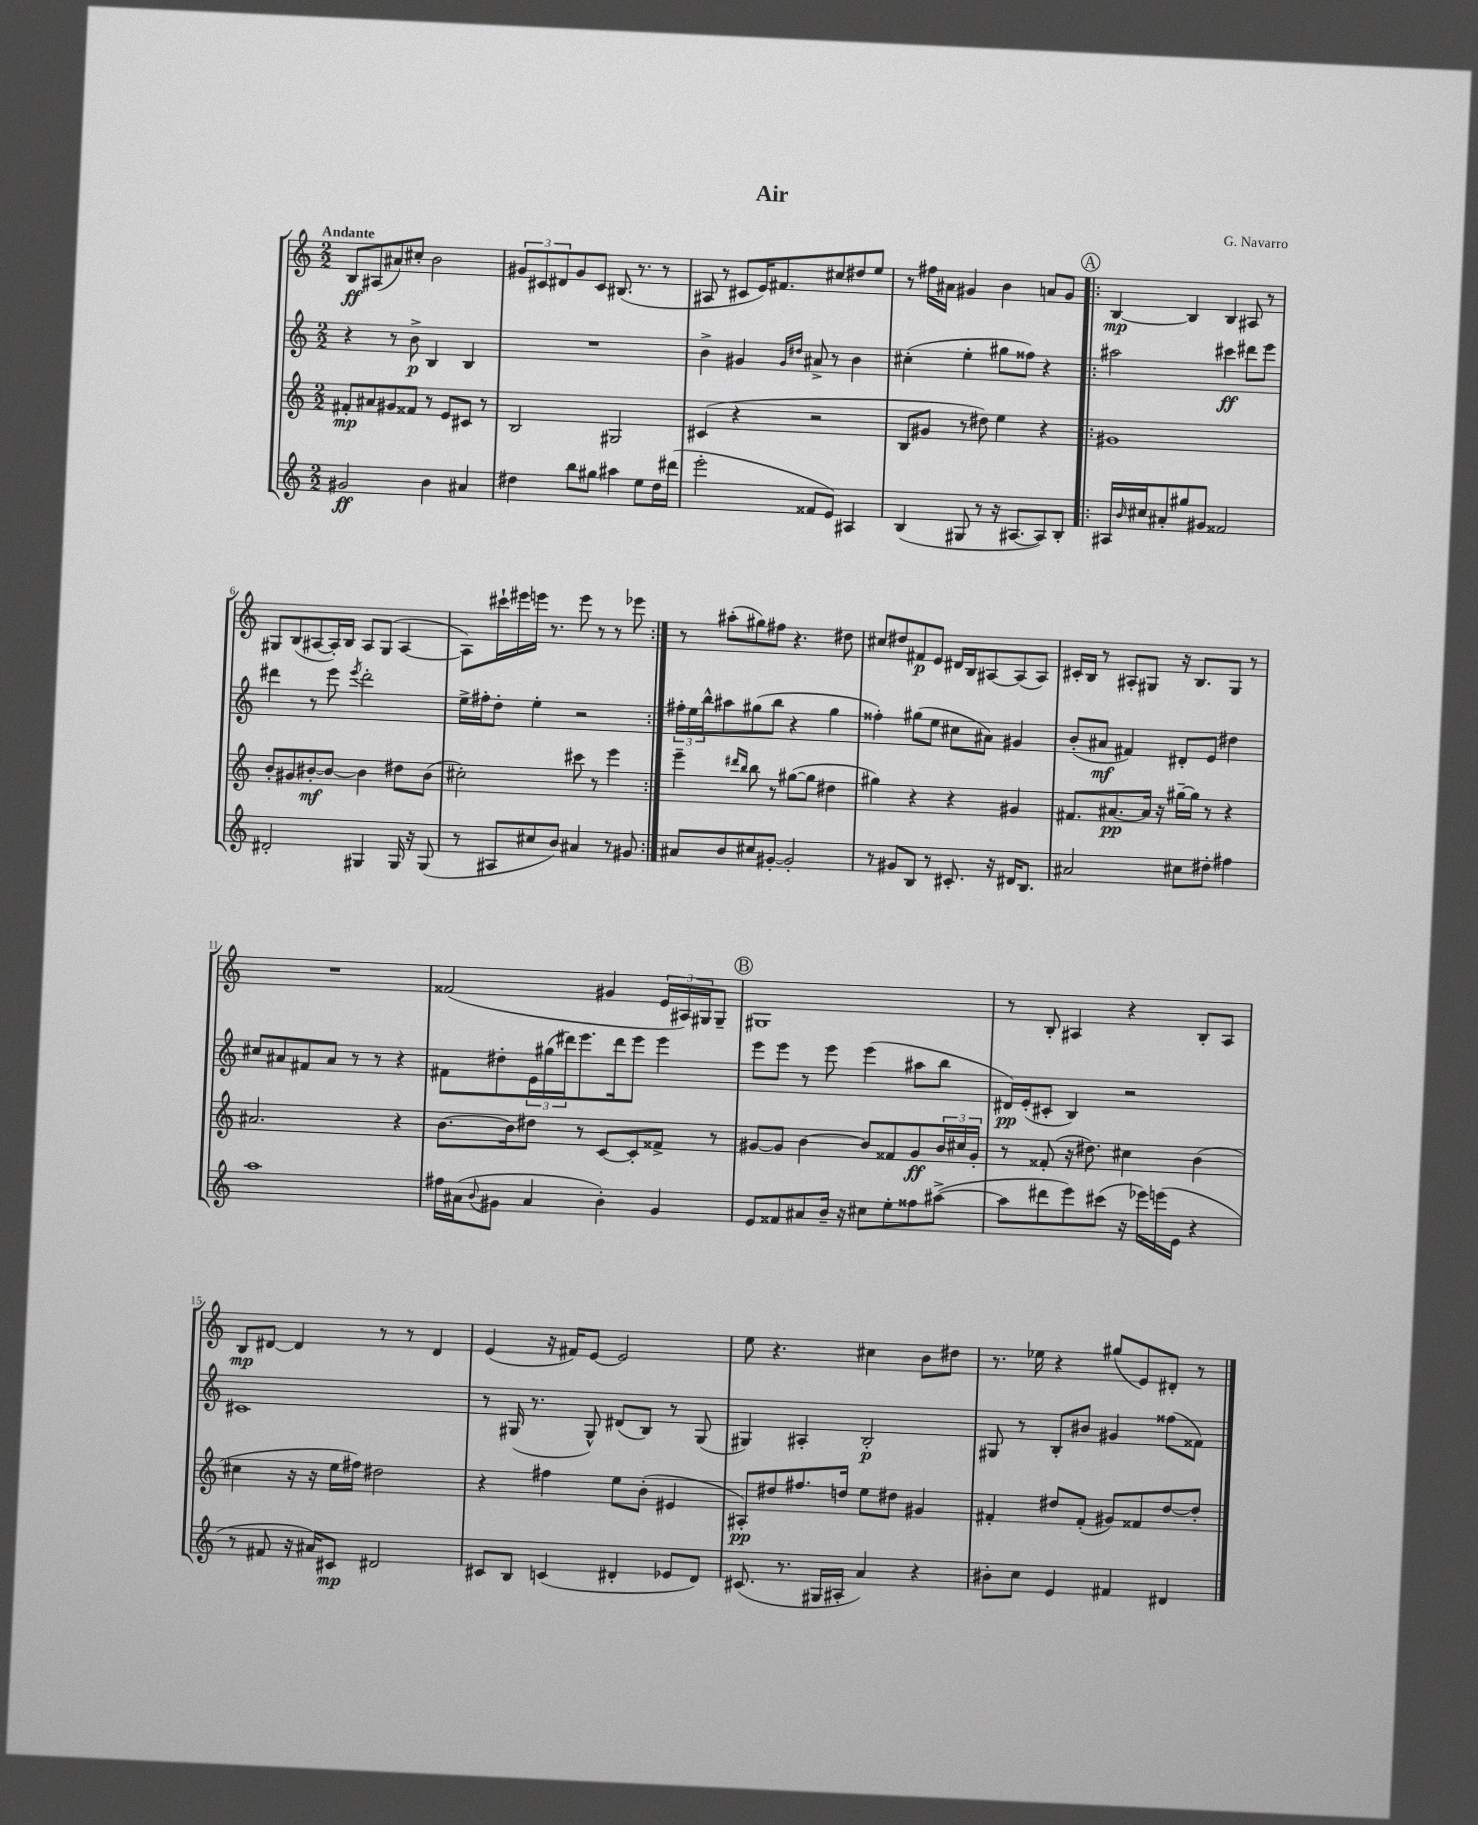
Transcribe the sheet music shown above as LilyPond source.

\header { title = "Air" composer = "G. Navarro" }
<<
\new StaffGroup <<
\new Staff = "s0" {
    \clef treble \key c \major \numericTimeSignature \time 2/2 \tempo "Andante"
    b8\ff ais8( ais'8) cis''8-. b'2 |
    \tuplet 3/2 { gis'8 cis'8 dis'8 } gis'8 cis'8 bis8.( r8. r8 |
    ais8 r8 cis'8 e'16) fis'8. cis''8 dis''8 e''8 |
    r8 fis''16 ais'16 gis'4 b'4 a'8 gis'8 |
    \repeat volta 2 { \mark \markup { \circle "A" } b4~\mp b4 b4 ais8 r8 |
    gis8 b8( ais8~ ais16-.) b16 ais8 gis8( ais4~ |
    ais8) cis'''16-! eis'''16 e'''16 r8. e'''8 r8 r8 ees'''8 | }
    r8 ais''8-.( gis''8) fis''8 r4. dis''8 |
    cis''8 dis''8 fis'8\p e'8 dis'16 b16 ais8~ ais8( ais8) |
    cis'16-. b16 r8 ais8-. gis8 r16 b8. gis8 r8 |
    R1 |
    fisis'2( gis'4 \tuplet 3/2 { e'16 ais16) gis16 } gis8-- |
    \mark \markup { \circle "B" } gis1 |
    r8 b8-. ais4 r4 b8-. ais8 |
    b8\mp dis'8~ dis'4 r8 r8 dis'4 |
    e'4( r16 fis'16) e'8~ e'2 |
    e''8 r4. cis''4 b'8 dis''8 |
    r8. ees''16 r4 gis''8( e'8) dis'8-. r8 \bar "|." |
}
\new Staff = "s1" {
    \clef treble \key c \major \numericTimeSignature \time 2/2
    r4 r8 b'8->\p b4 b4 |
    R1 |
    b'4-> gis'4 \grace { gis'16 dis''16 } ais'8-> r8 b'4 |
    cis''4-.( e''4-. gis''8 fisis''8) r4 |
    \repeat volta 2 { \mark \markup { \circle "A" } ais''2 cis'''4\ff dis'''8 e'''8 |
    dis'''4 r8 e'''8 \acciaccatura { e'''8 } dis'''2-. |
    e''16-> fis''16-. d''8-. e''4-. r2 | }
    \tuplet 3/2 { fis''16-. e''16 b''16-^ } ais''8 gis''8( b''8 r4 gis''4 |
    fisis''4-.) gis''8( e''8 cis''8 ais'8) gis'4 |
    b'8-.( ais'8\mf fis'4) dis'8-. e'8 dis''4 |
    cis''8 ais'8 fis'8 ais'8 r8 r8 r4 |
    fis'8 dis''8-. \tuplet 3/2 { e'16 gis''16( dis'''16) } e'''8. dis'''16 e'''8 e'''4 |
    \mark \markup { \circle "B" } e'''8 e'''8 r8 e'''8 e'''4( ais''8 b''8 |
    dis'16\pp) e'16-.( cis'8-. b4) r2 |
    cis'1 |
    r8 gis16( r8. gis8-^) dis'8( b8) r8 gis8( |
    gis4) ais4-. b2-.\p |
    gis8 r8 b8-. bis'8 gis'4 fisis''8( fisis'8) \bar "|." |
}
\new Staff = "s2" {
    \clef treble \key c \major \numericTimeSignature \time 2/2
    fis'8-.\mp ais'8 gis'8 fisis'8 r8 e'8 cis'8 r8 |
    b2 gis2 |
    cis'4( r4 r2 |
    b8 gis'8 r8 dis''8) e''4 r4 |
    \repeat volta 2 { \mark \markup { \circle "A" } gis'1 |
    b'8-. gis'8 bis'8~-.\mf bis'8~ bis'4 dis''8 bis'8( |
    cis''2-.) cis'''8 r8 e'''4 | }
    e'''4-- \grace { dis'''16 b''16 } b''8 r8 gis''8~( gis''8 dis''4 |
    gis''4) r4 r4 gis'4 |
    fis'8. ais'8.~\pp ais'16 r16 gis''16~-- gis''16 r8 r4 |
    ais'2. r4 |
    b'8.~ b'16 dis''8 r8 c'8~ c'8-. fisis'8-> r8 |
    \mark \markup { \circle "B" } gis'8~ gis'8 b'4~ b'8 fisis'8 gis'8\ff \tuplet 3/2 { b'16 cis''16 gis'16-. } |
    r8 fisis'8-.( r16 dis''8.) cis''4 b'4( |
    cis''4 r16 r16 e''16 fis''16) dis''2 |
    r4 fis''4 e''8 b'8-.( eis'4 |
    ais8-.\pp) dis''8 fis''8. d''16 e''8 dis''8 gis'4 |
    fis'4-. dis''8 fis'8-.( gis'8) fisis'8 dis''8~ dis''8-. \bar "|." |
}
\new Staff = "s3" {
    \clef treble \key c \major \numericTimeSignature \time 2/2
    gis'2\ff b'4 ais'4 |
    dis''4 b''8 gis''8 ais''4 e''8 dis''16 dis'''16( |
    e'''2-. fisis'8 e'8) ais4 |
    b4( gis8 r8 r16 ais8.~ ais8) b8-. |
    \repeat volta 2 { \mark \markup { \circle "A" } ais16 \grace { b'16 } cis''16 ais'8-. gis''8 gis'8 fisis'2 |
    dis'2-. gis4 gis16 r16 gis8( |
    r8 ais8 cis''8 b'8) ais'4 r8 gis'8 | }
    ais'8 b'8 cis''8 gis'8~-. gis'2-. |
    r8 gis'8 b8 r8 cis'8.-. r16 dis'16 b8. |
    ais'2 cis''8 dis''8-. fis''4 |
    a''1 |
    fis''16 ais'16( \appoggiatura { b'8 } gis'8 ais'4 b'4-.) gis'4 |
    \mark \markup { \circle "B" } e'8 fisis'8 ais'8 b'16-- r16 cis''8 e''8-. fisis''8 ais''8~->( |
    ais''8 dis'''8 e'''8) cis'''8( r16 ees'''16) e'''16( e'16 r4 |
    r8 fis'8 r16 ais'16) cis'8\mp dis'2 |
    cis'8 b8 c'4( dis'4-. ees'8 dis'8) |
    cis'8.( r8. gis16 ais16-. a'4) r4 |
    bis'8-. c''8 e'4 fis'4 dis'4 \bar "|." |
}
>>
>>
